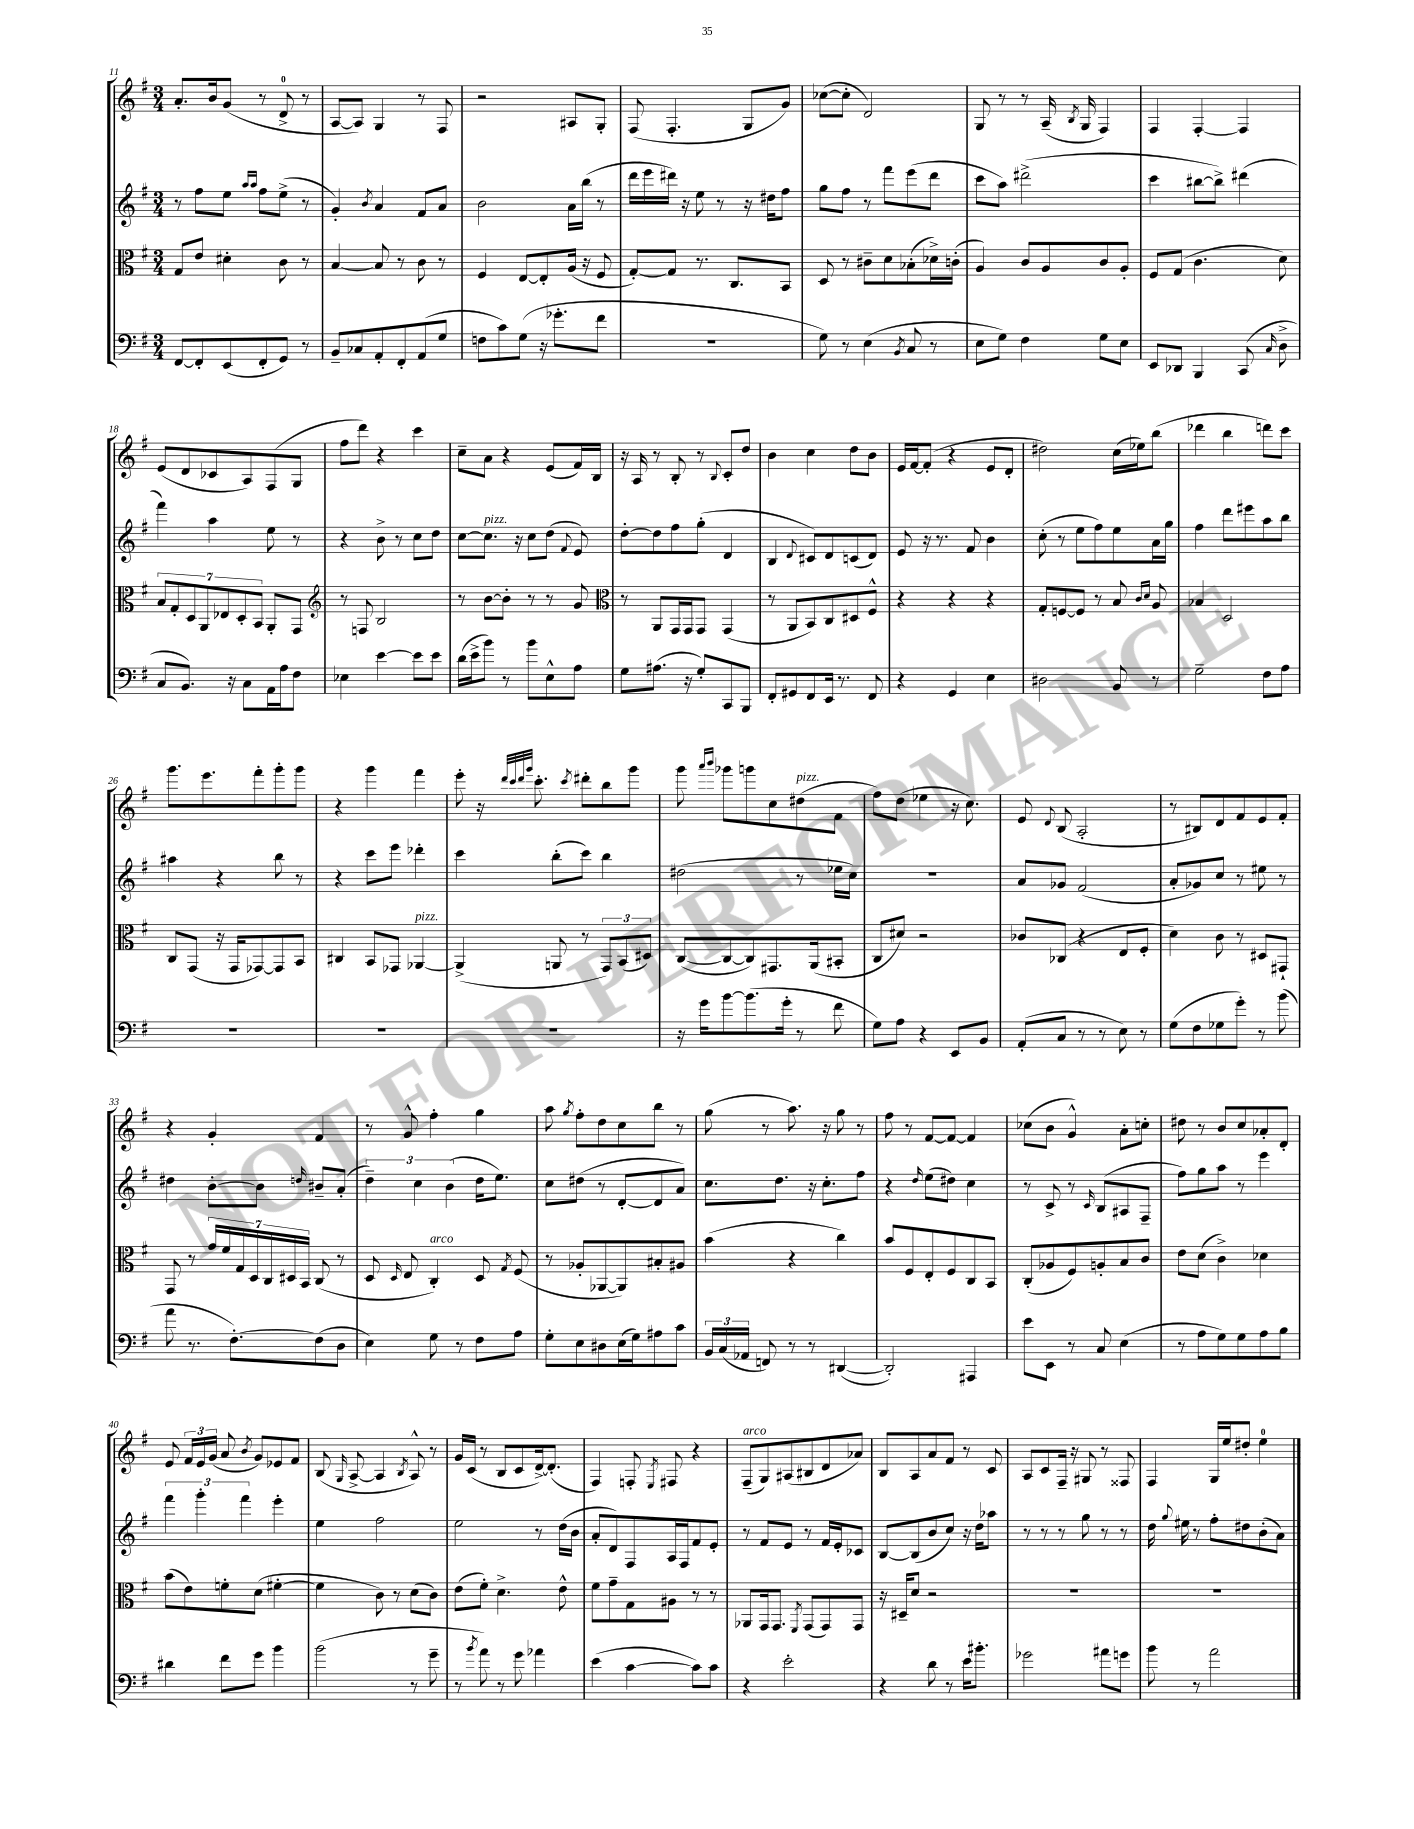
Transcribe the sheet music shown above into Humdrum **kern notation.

**kern	**kern	**kern	**kern
*staff4	*staff3	*staff2	*staff1
*clefF4	*clefC3	*clefG2	*clefG2
*k[f#]	*k[f#]	*k[f#]	*k[f#]
*M3/4	*M3/4	*M3/4	*M3/4
[8FF#	8G	8r	8.a'
8FF#']	8e	8ff#	.
.	.	.	16b
(8EE	4d#'	8ee	(8g
.	.	16qqaa	.
.	.	16qqaa	.
8FF#'	.	8ff#	8r
8GG)	8c	(8ee^	8d^
8r	8r	8r	8r
=	=	=	=
8BB~	[4B	4g')	[8A
8C-	.	.	8A])
.	.	8qb	.
8AA'	8B]	4a	4G
8FF#'	8r	.	.
(8AA	8c	8f#	8r
8G	8r	8a	8F#
=	=	=	=
8F	4F#	2b	2r
8c)	.	.	.
(8G	[8E	.	.
16r	8E']	.	.
8.g-'	.	.	.
.	(16A	16a	8A#
.	16r	(16bb	.
8f#	8F#	8r	8G'
=	=	=	=
2.r	[8G')	16ddd	(8F#
.	.	16eee	.
.	8G]	16ddd#)	4.F#'
.	.	16r	.
.	8.r	8ee	.
.	.	8r	.
.	8.C	.	.
.	.	16r	8G
.	.	16dd#	.
.	8BB	8ff#	8g)
=	=	=	=
8G)	8D	8gg	([8cc-
8r	8r	8ff#	8cc-']
(4E	8c#~	8r	2d)
.	8d	8fff#	.
8qBB	.	.	.
8C	(8B-'	(8eee	.
8r	16d-^)	8ddd	.
.	(16c'	.	.
=	=	=	=
8E	4A)	8ccc	8G
8G)	.	8aa)	8r
4F#	8c	(2ddd#^	8r
.	8A	.	(16A~
.	.	.	8qB
.	.	.	16G
8G	8c	.	4F#)
8E	8A'	.	.
=	=	=	=
8EE	8F#	4ccc	4F#
8DD-	(8G	.	.
4BBB	4.c	[8bb#	[4F#'
.	.	8bb#^])	.
(8CC	.	(4ddd#	4F#]
16qqC	.	.	.
8D^	8d)	.	.
=	=	=	=
8C	14B	4fff#)	(8e
.	14G'	.	.
8.BB)	.	.	8d
.	14D	.	.
.	14AA	.	.
.	.	4aa	8c-
.	14E-	.	.
16r	.	.	.
.	14D'	.	.
8C	.	.	8A)
.	14BB	.	.
16AA	8AA'	8ee	(8F#
16A	.	.	.
8F#	8GG	8r	8G
=	=	=	=
*	*clefG2	*	*
4E-	8r	4r	8ff#
.	8F	.	8ddd)
[4e	2B	8b^	4r
.	.	8r	.
8e]	.	8cc	4ccc
8e	.	8dd	.
=	=	=	=
(16d	8r	[8cc	8cc~
16e^	.	.	.
8b)	[8b	8.cc]	8a
8r	8b']	.	4r
.	.	16r	.
8b	8r	8cc	.
8E^^	8r	(8dd	(8e
.	.	8qqf#	.
8A	8g	8e)	16f#)
.	.	.	16B
=	=	=	=
*	*clefC3	*	*
8G	8r	[8dd'	16r
.	.	.	16A
(8.A#	8AA	8dd]	8r
.	16GG	8ff#	8B'
16r	16GG	.	.
8G')	8GG	(8gg'	8r
.	.	.	8qqB
8CC	(4GG	4d	8c'
8BBB	.	.	8dd
=	=	=	=
8FF#'	8r	4B	4b
8GG#	8AA	.	.
.	.	8qqd	.
8FF#	8BB)	8c#)	4cc
16EE	8C	8d	.
8.r	.	.	.
.	8D#	(8c	8dd
8FF#	8F#^^	8d)	8b
=	=	=	=
4r	4r	8e	16e
.	.	.	[16f#
.	.	16r	(8f#']
.	.	8.r	.
4GG	4r	.	4r
.	.	8f#	.
4E	4r	4b	8e
.	.	.	8d'
=	=	=	=
2D#	8G'	(8cc'	2dd#)
.	[8F	8r	.
.	8F]	8ee	.
.	8r	8ff#)	.
8BB	8B	8ee	(16cc
.	.	.	16ee-)
.	16qqc	.	.
.	16qqd	.	.
8r	8A	16a	(8bb
.	.	16gg	.
=	=	=	=
2G~	4B-	4ff#	4ddd-
.	2D	8ddd	4bb
.	.	8eee#	.
8F#	.	8aa	8ddd)
8A	.	8bb	8ccc
=	=	=	=
2.r	8C	4aa#	8.ggg
.	(8GG	.	.
.	.	.	8.eee
.	16r	4r	.
.	16GG	.	.
.	[8GG-)	.	8fff#'
.	8GG-]	8bb	8ggg'
.	8BB	8r	8ggg
=	=	=	=
2.r	4C#	4r	4r
.	8BB	8ccc	4ggg
.	8GG-	8eee	.
.	[4AA-	4ddd-'	4fff#
=	=	=	=
2.r	(4AA-^]	4ccc	8eee'
.	.	.	16r
.	.	.	32qqddd
.	.	.	32qqccc
.	.	.	32qqddd
.	.	.	32qqggg
.	.	.	8.ccc'
.	8AA	(8bb'	.
.	.	.	8qccc
.	8r	8ccc)	8ddd#'
.	12GG)	4bb	8bb
.	(12BB	.	.
.	.	.	8ggg
.	12D#)	.	.
=	=	=	=
16r	([8C	(2dd#	8ggg
16g	.	.	.
.	.	.	16qqaaa
.	.	.	16qqbbb
[8b	8C_	.	8ggg-
(8.b]	8C])	.	8ggg
.	8.GG#	.	8cc
16g'	.	.	.
8r	.	8r	(8dd#
.	(16AA	.	.
8f#	8BB#'	16ee-	8f#
.	.	16cc)	.
=	=	=	=
8G)	8C	2.r	8ff#)
8A	8d#)	.	(8dd
4r	2r	.	4ee-
8EE	.	.	16r
.	.	.	8.cc)
8BB	.	.	.
=	=	=	=
(8AA'	8c-	8a	8e
.	.	.	8qqd
8C	(8C-	8g-	(8B
8r	4r	(2f#	2A'
8r	.	.	.
8E)	8E	.	.
8r	8F#'	.	.
=	=	=	=
(8G	4d)	8a'	8r
8F#	.	8g-)	8B#)
8G-	8c	8cc	8d
8g')	8r	8r	8f#
8r	8D#	8ee#	8e
(8b	8GG#`	8r	8f#'
=	=	=	=
8a	8GG	4dd#	4r
8.r	8r	.	.
.	28g	[8b'	4g'
.	28f#	.	.
[8.F#')	.	.	.
.	28G	.	.
.	28D	.	.
.	.	8b]	.
.	28C	.	.
.	28D#	.	.
.	28BB	.	.
.	.	16qqdd	.
(8F#]	(8C	8b#~	4f#
8D	8r	(8a'	.
=	=	=	=
4E)	8D	6dd~)	8r
.	16qqD	.	.
.	8E	.	8g^^
.	.	6cc	.
8G	4C')	.	4ff#'
.	.	(6b	.
8r	.	.	.
8F#	8D	16dd	4gg
.	.	8.ee)	.
.	8qG	.	.
8A	(8F#	.	.
=	=	=	=
8G'	8r	8cc	8aa
.	.	.	8qgg
8E	8A-'	(8dd#	8ff#'
8D#	[8AA-	8r	8dd
(16E	8AA-])	[8d'	8cc
16G)	.	.	.
8A#	8B#'	8d]	8bb
8c	8A#	8a)	8r
=	=	=	=
24BB	(4b	8.cc	(8gg
(24C	.	.	.
24AA-	.	.	.
8FF)	.	.	8r
.	.	8.dd	.
8r	4r	.	8.aa)
8r	.	16r	.
.	.	8.cc'	16r
([4DD#	4cc)	.	8gg
.	.	8ff#	8r
=	=	=	=
2DD#'])	8b	4r	8ff#
.	8F#	.	8r
.	.	16qqdd	.
.	8E'	(8ee	[8f#
.	8F#	8dd#)	8f#_
4AAA#	8C	4cc	4f#]
.	8BB	.	.
=	=	=	=
8e	(8C'	8r	(8cc-
8EE	8A-	8c^	8b
8r	8F#)	8r	4g^^)
.	.	16qqc	.
8C	8A'	(8B	.
(4E	8B	8A#	8a'
.	8c	8F#~	8cc'
=	=	=	=
8r	8e	8ff#)	8dd#
8A	(8d	8gg	8r
8G)	4c^)	8aa	8b
8G	.	8r	8cc
8A	4d-	4eee	8a-'
8B	.	.	8d'
=	=	=	=
4d#	(8b	6fff#	8e
.	8e)	.	24f#
.	.	6ggg'	24e
.	.	.	(24g
8f#	8f'	.	8a
.	.	6fff#	.
.	.	.	8qb
8g	(8d	.	8g)
4b	[4f#'	4eee'	8e-
.	.	.	8f#
=	=	=	=
(2b	4f#]	4ee	(8B
.	.	.	16qqG
.	.	.	[8A^
.	8c)	2ff#	4A]
.	8r	.	.
.	.	.	8qB
8r	(8d	.	8A^^)
8g~	8c)	.	8r
=	=	=	=
8r	(8e	2ee	16g
.	.	.	(16c
8qb	.	.	.
8a)	8f#')	.	8r
8r	4.d^	.	8B
8g	.	.	8c
4a-	.	8r	[16d^)
.	.	.	(8.d']
.	8e^^	(16dd	.
.	.	16b	.
=	=	=	=
(4e	8f#	8a'	4F#)
.	8g~	8d)	.
[4c	8G	8F#	8F'
.	.	.	8qE
.	8A#	16A	8F#
.	.	16F#	.
8c])	8r	8f#	4r
8c	8r	8e'	.
=	=	=	=
4r	8AA-	8r	(8F#~
.	16GG	8f#	8G)
.	8.GG	.	.
2e'	.	8e	(8A#
.	8qFF#	.	.
.	(8GG	8r	8B#
.	8GG)	16f#	8d
.	.	16e'	.
.	8GG	8c-	8a-)
=	=	=	=
4r	16r	[8B	8B
.	16D#~	.	.
.	8d	(8B]	8A
8d	2r	8b	8a
8r	.	8cc)	8f#
16e	.	16r	8r
8.b#'	.	16dd	.
.	.	8aa-	8c
=	=	=	=
2g-	2.r	8r	8A
.	.	8r	8c
.	.	8r	16F#~
.	.	.	16r
.	.	8gg	8G#
8a#	.	8r	8r
8g	.	8r	8F##
=	=	=	=
8b	2.r	16dd	4F#
.	.	8qqgg	.
.	.	16ee#	.
8r	.	8r	.
2a	.	8ff#'	16G
.	.	.	16ee
.	.	8dd#	8dd#'
.	.	(8b'	4ee
.	.	8a)	.
==	==	==	==
*-	*-	*-	*-
